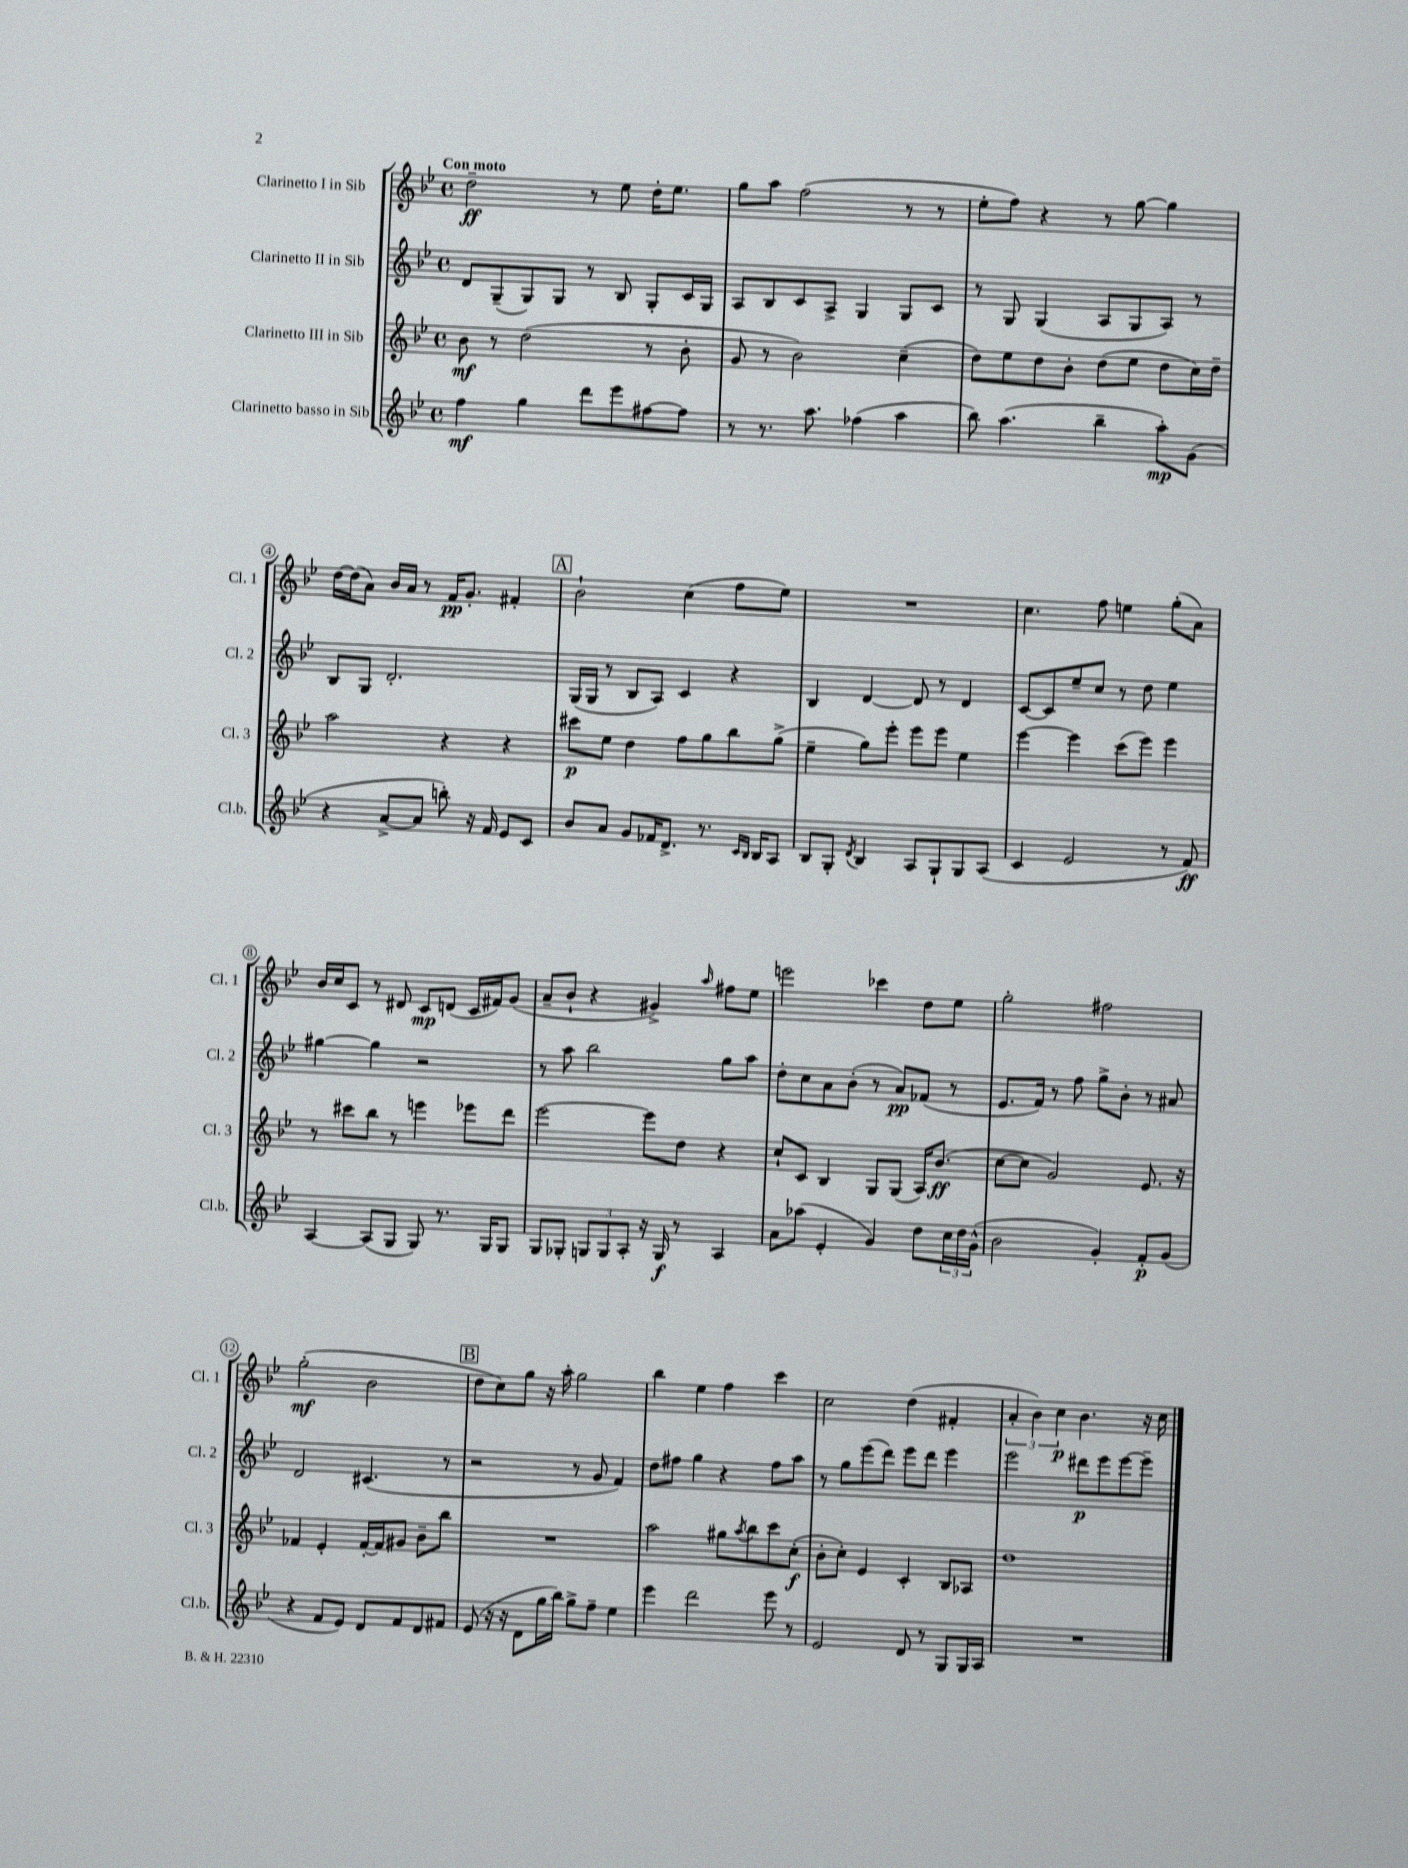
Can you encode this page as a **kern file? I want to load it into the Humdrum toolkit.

**kern	**dynam	**kern	**dynam	**kern	**dynam	**kern	**dynam
*part4	*part4	*part3	*part3	*part2	*part2	*part1	*part1
*staff4	*staff4	*staff3	*staff3	*staff2	*staff2	*staff1	*staff1
*I"Clarinetto basso in Sib	*	*I"Clarinetto III in Sib	*	*I"Clarinetto II in Sib	*	*I"Clarinetto I in Sib	*
*I'Cl.b.	*	*I'Cl. 3	*	*I'Cl. 2	*	*I'Cl. 1	*
*clefG2	*	*clefG2	*	*clefG2	*	*clefG2	*
*k[b-e-]	*	*k[b-e-]	*	*k[b-e-]	*	*k[b-e-]	*
*M4/4	*	*M4/4	*	*M4/4	*	*M4/4	*
*met(c)	*	*met(c)	*	*met(c)	*	*met(c)	*
=1	=1	=1	=1	=1	=1	=1	=1
!	!	!	!	!	!	!LO:TX:a:B:t=Con moto	!
4ff\	mf	8b-\	mf	8d/L	.	2dd~\	ff
.	.	8r	.	(8G~/	.	.	.
4gg\	.	(2dd\	.	8G/)	.	.	.
.	.	.	.	8G/J	.	.	.
8ddd\L	.	.	.	8r	.	8r	.
8eee-\	.	.	.	8B-/	.	8ee-\	.
[8ff#X\	.	8r	.	8G'/L	.	16dd'\KL	.
.	.	.	.	.	.	8.ee-\J	.
8ff#\J]	.	8b-'\	.	16c/L	.	.	.
.	.	.	.	16G/JJ	.	.	.
=2	=2	=2	=2	=2	=2	=2	=2
8r	.	8g/	.	8A/L	.	8gg\L	.
8.r	.	8r	.	8B-/	.	8aa\J	.
.	.	2b-\)	.	8c/	.	(2ff\	.
8.aa\	.	.	.	.	.	.	.
.	.	.	.	8A^/J	.	.	.
(4ff-X\	.	.	.	4G/	.	.	.
4aa\	.	(4cc~\	.	8G/L	.	8r	.
.	.	.	.	8c/J	.	8r	.
=3	=3	=3	=3	=3	=3	=3	=3
8bb-\)	.	8dd\L)	.	8r	.	8ee-'\L	.
(4.aa\	.	8ee-\	.	8G/	.	8ff\J)	.
.	.	8dd\	.	(4G/	.	4r	.
.	.	8b-'\J	.	.	.	.	.
4bb-~\	.	(8dd\L	.	8A/L	.	8r	.
.	.	8ee-\J	.	8G/	.	[8gg\	.
8aa'\L)	mp	8dd\L	.	8A/J)	.	4gg\]	.
(8g\J	.	16cc\L)	.	8r	.	.	.
.	.	16dd~\JJ	.	.	.	.	.
!!LO:LB:g=z
=4	=4	=4	=4	=4	=4	=4	=4
4r	.	2aa\	.	8B-/L	.	[16dd\LL	.
.	.	.	.	.	.	(16dd\J]	.
.	.	.	.	8G/J	.	8a\J)	.
[8a^/L	.	.	.	2.d'/	.	16b-/LL	.
.	.	.	.	.	.	16a/JJ	.
8a/J]	.	.	.	.	.	8r	.
8bbn'\)	.	4r	.	.	.	16f/KL	pp
.	.	.	.	.	.	8.g'/J	.
16r	.	.	.	.	.	.	.
16f/	.	.	.	.	.	.	.
8e-/L	.	4r	.	.	.	4f#X'/	.
8c/J	.	.	.	.	.	.	.
!!LO:REH:place=s1:t=A
=5	=5	=5	=5	=5	=5	=5	=5
8b-/L	.	8ccc#X\L	p	(16G/LL	.	2b-`\	.
.	.	.	.	16G/JJ	.	.	.
8a/J	.	8ee-\J	.	8r	.	.	.
8g/L	.	4dd\	.	8B-/L	.	.	.
16f-X/K	.	.	.	8A/J)	.	.	.
8.d^/J	.	.	.	.	.	.	.
.	.	8ff\L	.	4c/	.	(4cc\	.
8.r	.	8gg\	.	.	.	.	.
.	.	8bb-\	.	4r	.	8ff\L	.
16qqc/LL	.	.	.	.	.	.	.
16qqB-/JJ	.	.	.	.	.	.	.
16B-/KL	.	.	.	.	.	.	.
8A/J	.	(8gg^\J	.	.	.	8ee-\J)	.
=6	=6	=6	=6	=6	=6	=6	=6
8B-/L	.	4ee-~\	.	4B-/	.	1r	.
8G'/J	.	.	.	.	.	.	.
8qd/	.	.	.	.	.	.	.
4B-/	.	8gg\L)	.	[4d/	.	.	.
.	.	8eee-'\J	.	.	.	.	.
8A/L	.	8eee-\L	.	8d/]	.	.	.
8G`/	.	8eee-\J	.	8r	.	.	.
8G/	.	4ee-\	.	4d/	.	.	.
(8A/J	.	.	.	.	.	.	.
=7	=7	=7	=7	=7	=7	=7	=7
4c/	.	[4eee-\	.	[8c/L	.	4.cc\	.
.	.	.	.	8c/]	.	.	.
2e-/	.	4eee-\]	.	8ee-~/	.	.	.
.	.	.	.	8cc/J	.	8ff\	.
.	.	(8ccc\L	.	8r	.	4een\	.
.	.	8eee-\J)	.	8dd\	.	.	.
8r	.	4eee-\	.	4ee-\	.	(8gg'\L	.
8f/)	ff	.	.	.	.	8a\J)	.
!!LO:LB:g=z
=8	=8	=8	=8	=8	=8	=8	=8
[4A/	.	8r	.	[4gg#X\	.	16b-/LL	.
.	.	.	.	.	.	16cc/J	.
.	.	8ccc#X\L	.	.	.	8c/J	.
(8A/L]	.	8bb-\J	.	4gg#\]	.	8r	.
8G/J	.	8r	.	.	.	8d#X/	.
8G/)	.	4eeen\	.	2r	.	8c/L	mp
8.r	.	.	.	.	.	(8dn/J	.
.	.	8eee-X\L	.	.	.	16c/LL	.
16G/KL	.	.	.	.	.	16f#X/J)	.
8G/J	.	8ddd\J	.	.	.	(8g/J	.
=9	=9	=9	=9	=9	=9	=9	=9
8G/L	.	[2eee-\	.	8r	.	8a~/L	.
8G-X'/J	.	.	.	8aa\	.	8b-`/J	.
12Gn/L	.	.	.	2bb-\	.	4r	.
12G/	.	.	.	.	.	.	.
12A'/J	.	.	.	.	.	.	.
16r	.	8eee-\L]	.	.	.	4g#X^/)	.
16G/	f	.	.	.	.	.	.
8r	.	8dd\J	.	.	.	.	.
.	.	.	.	.	.	16qqaa/	.
4A/	.	4r	.	8gg\L	.	8ff#X\L	.
.	.	.	.	8aa\J	.	8ee-\J	.
=10	=10	=10	=10	=10	=10	=10	=10
8a\L	.	8cc`/L	.	8dd'\L	.	2eeen\	.
(8aa-X\J	.	8c/J	.	8cc\	.	.	.
4e-'/	.	4B-/	.	8a\	.	.	.
.	.	.	.	(8b-'\J	.	.	.
4g/)	.	8G/L	.	8r	.	4ccc-X\	.
.	.	(8G/J	.	8a/L)	pp	.	.
8dd\L	.	16A/KL)	.	(8f-X/J	.	8dd\L	.
.	.	(8.b-/J	ff	.	.	.	.
24cc\L	.	.	.	8r	.	8ee-\J	.
24dd\	.	.	.	.	.	.	.
(24g^^\JJ	.	.	.	.	.	.	.
=11	=11	=11	=11	=11	=11	=11	=11
2b-\	.	[8cc\L	.	8.e-/L	.	2gg'\	.
.	.	8cc\J]	.	.	.	.	.
.	.	.	.	16f/Jk)	.	.	.
.	.	2g/)	.	8r	.	.	.
.	.	.	.	8ff\	.	.	.
4g'/)	.	.	.	8gg^\L	.	2ff#X\	.
.	.	.	.	8b-'\J	.	.	.
8f'/L	p	8.e-/	.	8r	.	.	.
(8g/J	.	.	.	8a#X/	.	.	.
.	.	16r	.	.	.	.	.
!!LO:LB:g=z
=12	=12	=12	=12	=12	=12	=12	=12
4r	.	4f-X/	.	2d/	.	(2gg'\	mf
8f/L	.	4e-'/	.	.	.	.	.
8e-/J)	.	.	.	.	.	.	.
8d/L	.	[16f-'/LL	.	(4.c#X/	.	2b-\	.
.	.	16f-/J]	.	.	.	.	.
8f/	.	8g#X/J	.	.	.	.	.
8d/	.	8b-~\L	.	.	.	.	.
8f#X/J	.	8bb-\J	.	8r	.	.	.
!!LO:REH:place=s1:t=B
=13	=13	=13	=13	=13	=13	=13	=13
(8e-/	.	1r	.	2r	.	8dd\L	.
16r	.	.	.	.	.	8cc\)	.
16r	.	.	.	.	.	.	.
8d\L	.	.	.	.	.	8gg\J	.
16gg\L	.	.	.	.	.	16r	.
16bb-\JJ)	.	.	.	.	.	16aa'\	.
8gg^\L	.	.	.	8r	.	2gg\	.
8ff~\J	.	.	.	8g/	.	.	.
4ee-\	.	.	.	4f/)	.	.	.
=14	=14	=14	=14	=14	=14	=14	=14
4eee-\	.	2aa\	.	8dd\L	.	4bb-\	.
.	.	.	.	8ff#X\J	.	.	.
2ddd\	.	.	.	4gg\	.	4ee-\	.
.	.	8gg#X\L	.	4r	.	4ff\	.
.	.	8qaa/	.	.	.	.	.
.	.	8bb-\	.	.	.	.	.
8eee-\	.	8ccc\	.	8ff#\L	.	4ccc\	.
8r	.	(8cc'\J	f	8aa\J	.	.	.
=15	=15	=15	=15	=15	=15	=15	=15
2e-/	.	8b-'\L	.	8r	.	2cc\	.
.	.	8cc'\J)	.	8gg\L	.	.	.
.	.	4e-/	.	(8eee-\	.	.	.
.	.	.	.	8ddd\J)	.	.	.
8d/	.	4c'/	.	8eee-\L	.	(4dd\	.
8r	.	.	.	8ddd\J	.	.	.
8G/L	.	8B-/L	.	4eee-\	.	4f#X'/	.
16G/L	.	8A-X/J	.	.	.	.	.
16A/JJ	.	.	.	.	.	.	.
=16	=16	=16	=16	=16	=16	=16	=16
1r	.	1dd	.	2eee-\	.	6a'/	.
.	.	.	.	.	.	6b-\)	.
.	.	.	.	.	.	6cc\	p
.	.	.	.	8ddd#X\L	p	4.b-\	.
.	.	.	.	8eee-\	.	.	.
.	.	.	.	[8eee-\	.	.	.
.	.	.	.	8eee-~\J]	.	16r	.
.	.	.	.	.	.	16cc\	.
==	==	==	==	==	==	==	==
*-	*-	*-	*-	*-	*-	*-	*-
